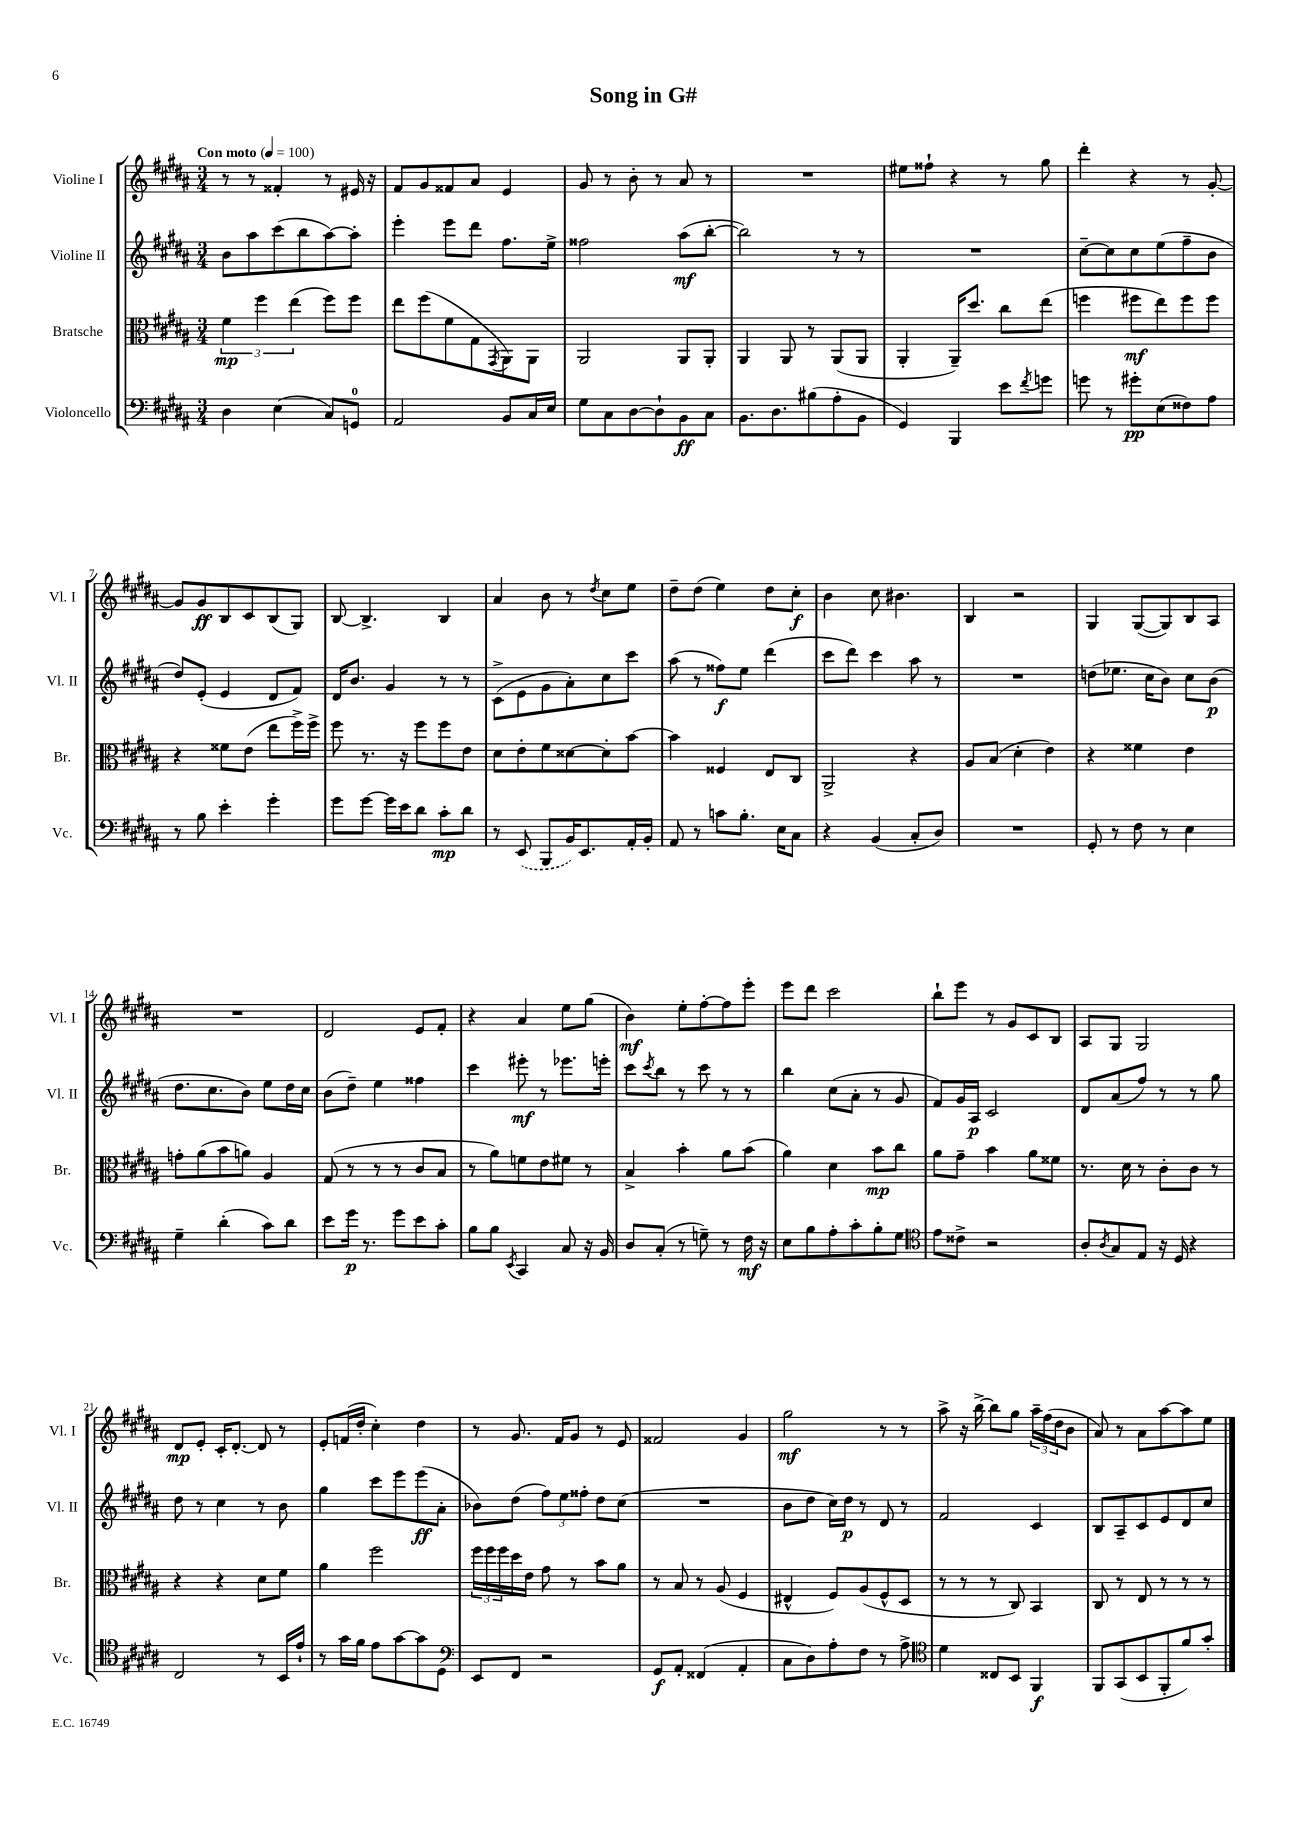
\header { title = "Song in G#" }
<<
\new StaffGroup <<
\new Staff = "s0" \with { instrumentName = "Violine I" shortInstrumentName = "Vl. I" } {
    \clef treble \key b \major \numericTimeSignature \time 3/4 \tempo "Con moto" 4 = 100
    r8 r8 fisis'4-. r8 eis'16 r16 |
    fis'8 gis'8 fisis'8 ais'8 e'4 |
    gis'8 r8 b'8-. r8 ais'8 r8 |
    R2. |
    eis''8 fisis''8-! r4 r8 gis''8 |
    dis'''4-. r4 r8 gis'8~-. |
    gis'8 gis'8\ff b8 cis'8 b8( gis8) |
    b8~ b4.-> b4 |
    ais'4 b'8 r8 \acciaccatura { dis''8 } cis''8 e''8 |
    dis''8-- dis''8( e''4) dis''8 cis''8-.\f |
    b'4 cis''8 bis'4. |
    b4 r2 |
    gis4 gis8~( gis8) b8 ais8 |
    R2. |
    dis'2 e'8 fis'8-. |
    r4 ais'4 e''8 gis''8( |
    b'4\mf) e''8-. fis''8~-. fis''8 e'''8-. |
    e'''8 dis'''8 cis'''2 |
    b''8-! e'''8 r8 gis'8 cis'8 b8 |
    ais8 gis8 gis2 |
    dis'8\mp e'8-. cis'16-. dis'8.~-. dis'8 r8 |
    e'8-. f'16( dis''16-. cis''4-.) dis''4 |
    r8 gis'8. fis'16 gis'8 r8 e'8 |
    fisis'2 gis'4 |
    gis''2\mf r8 r8 |
    ais''8-> r16 b''16~-> b''8 gis''8 \tuplet 3/2 { ais''16-- fis''16( dis''16 } b'8 |
    ais'8) r8 ais'8 ais''8~ ais''8 e''8 \bar "|." |
}
\new Staff = "s1" \with { instrumentName = "Violine II" shortInstrumentName = "Vl. II" } {
    \clef treble \key b \major \numericTimeSignature \time 3/4
    b'8 ais''8 cis'''8( b''8 ais''8~) ais''8-. |
    e'''4-. e'''8 dis'''8 fis''8. e''16-> |
    fisis''2 ais''8\mf( b''8~-. |
    b''2) r8 r8 |
    R2. |
    cis''8~-- cis''8 cis''8 e''8( fis''8-- b'8 |
    dis''8) e'8-.( e'4 dis'8 fis'8) |
    dis'16 b'8. gis'4 r8 r8 |
    cis'8->( e'8 gis'8 ais'8-.) cis''8 cis'''8 |
    ais''8( r8 fisis''8\f) e''8 dis'''4( |
    cis'''8 dis'''8) cis'''4 ais''8 r8 |
    R2. |
    d''8( ees''8. cis''16 b'8) cis''8 b'8\p( |
    dis''8. cis''8. b'8) e''8 dis''16 cis''16 |
    b'8( dis''8--) e''4 fisis''4 |
    cis'''4 eis'''8-.\mf r8 ees'''8. e'''16-. |
    cis'''8 \acciaccatura { cis'''8 } b''8 r8 cis'''8 r8 r8 |
    b''4 cis''8( ais'8-. r8 gis'8 |
    fis'8) gis'16 ais16\p cis'2 |
    dis'8 ais'8( fis''8) r8 r8 gis''8 |
    dis''8 r8 cis''4 r8 b'8 |
    gis''4 cis'''8 e'''8 e'''8\ff( ais'8-. |
    bes'8) dis''8( \tuplet 3/2 { fis''8) e''8 fisis''8-. } dis''8 cis''8( |
    R2. |
    b'8 dis''8 cis''16) dis''16\p r8 dis'8 r8 |
    fis'2 cis'4 |
    b8 ais8-- cis'8 e'8 dis'8 cis''8 \bar "|." |
}
\new Staff = "s2" \with { instrumentName = "Bratsche" shortInstrumentName = "Br." } {
    \clef alto \key b \major \numericTimeSignature \time 3/4
    \tuplet 3/2 { fis'4\mp fis''4 e''4( } fis''8) fis''8 |
    e''8 fis''8( fis'8 gis8 \acciaccatura { gis,8 } ais,8) ais,8 |
    ais,2 ais,8 ais,8-. |
    ais,4 ais,8 r8 ais,8( ais,8 |
    ais,4-. ais,16--) dis''8. cis''8 e''8( |
    f''4 fis''8\mf e''8) fis''8 fis''8 |
    r4 fisis'8 e'8( e''8 fis''16->) fis''16-> |
    fis''8 r8. r16 fis''8 fis''8 e'8 |
    dis'8 e'8-. fis'8 disis'8~ disis'8-. b'8~ |
    b'4 fisis4 e8 cis8 |
    ais,2-> r4 |
    ais8 b8( dis'4-. e'4) |
    r4 fisis'4 e'4 |
    g'8-. ais'8( b'8 a'8) ais4 |
    gis8( r8 r8 r8 cis'8 b8 |
    r8 ais'8) f'8 e'8 fis'8 r8 |
    b4-> b'4-. ais'8 b'8( |
    ais'4) dis'4 b'8\mp cis''8 |
    ais'8 gis'8-- b'4 ais'8 fisis'8 |
    r8. dis'16 r8 cis'8-. cis'8 r8 |
    r4 r4 dis'8 fis'8 |
    ais'4 fis''2 |
    \tuplet 3/2 { fis''16 fis''16 fis''16 } dis''16 e'16 gis'8 r8 b'8 ais'8 |
    r8 b8 r8 ais8( fis4 |
    eis4-^ fis8) ais8( fis8-^ dis8 |
    r8 r8 r8 cis8) b,4 |
    cis8 r8 e8 r8 r8 r8 \bar "|." |
}
\new Staff = "s3" \with { instrumentName = "Violoncello" shortInstrumentName = "Vc." } {
    \clef bass \key b \major \numericTimeSignature \time 3/4
    dis4 e4( cis8) g,8-0 |
    ais,2 b,8 cis16 e16 |
    gis8 cis8 dis8~ dis8-! b,8\ff cis8 |
    b,8. dis8. bis8( ais8-. b,8 |
    gis,4) b,,4 e'8 \acciaccatura { fis'8 } g'8 |
    g'8 r8 gis'8-.\pp e8( fisis8) ais8 |
    r8 b8 e'4-. gis'4-. |
    gis'8 gis'8~ gis'16 e'16 dis'8 cis'8-.\mp dis'8 |
    r8 \once \slurDashed e,8( b,,8 b,16) e,8. ais,16-. b,16-. |
    ais,8 r8 c'8 b8.-. e16 cis8 |
    r4 b,4( cis8-. dis8) |
    R2. |
    gis,8-. r8 fis8 r8 e4 |
    gis4-- dis'4-.( cis'8) dis'8 |
    e'8 gis'16\p r8. gis'8 e'8 cis'8-. |
    b8 b8 \acciaccatura { e,8 } cis,4 cis8 r16 b,16 |
    dis8 cis8-.( r8 g8--) r8 fis16\mf r16 |
    e8 b8 ais8-. cis'8-. b8-. gis8 |
    \clef tenor e'8 cisis'8-> r2 |
    ais8-. \acciaccatura { ais8 } gis8 e8 r16 dis16 r4 |
    cis2 r8 b,16 e'16-! |
    r8 gis'16 fis'16 e'8 gis'8~ gis'8 dis8 |
    \clef bass e,8 fis,8 r2 |
    gis,8\f ais,8-. fisis,4( ais,4-. |
    cis8 dis8) ais8-. fis8 r8 ais8-> |
    \clef tenor dis'4 cisis8 b,8 fis,4\f |
    fis,8 gis,8( b,8 fis,8-. fis'8) gis'8-. \bar "|." |
}
>>
>>
